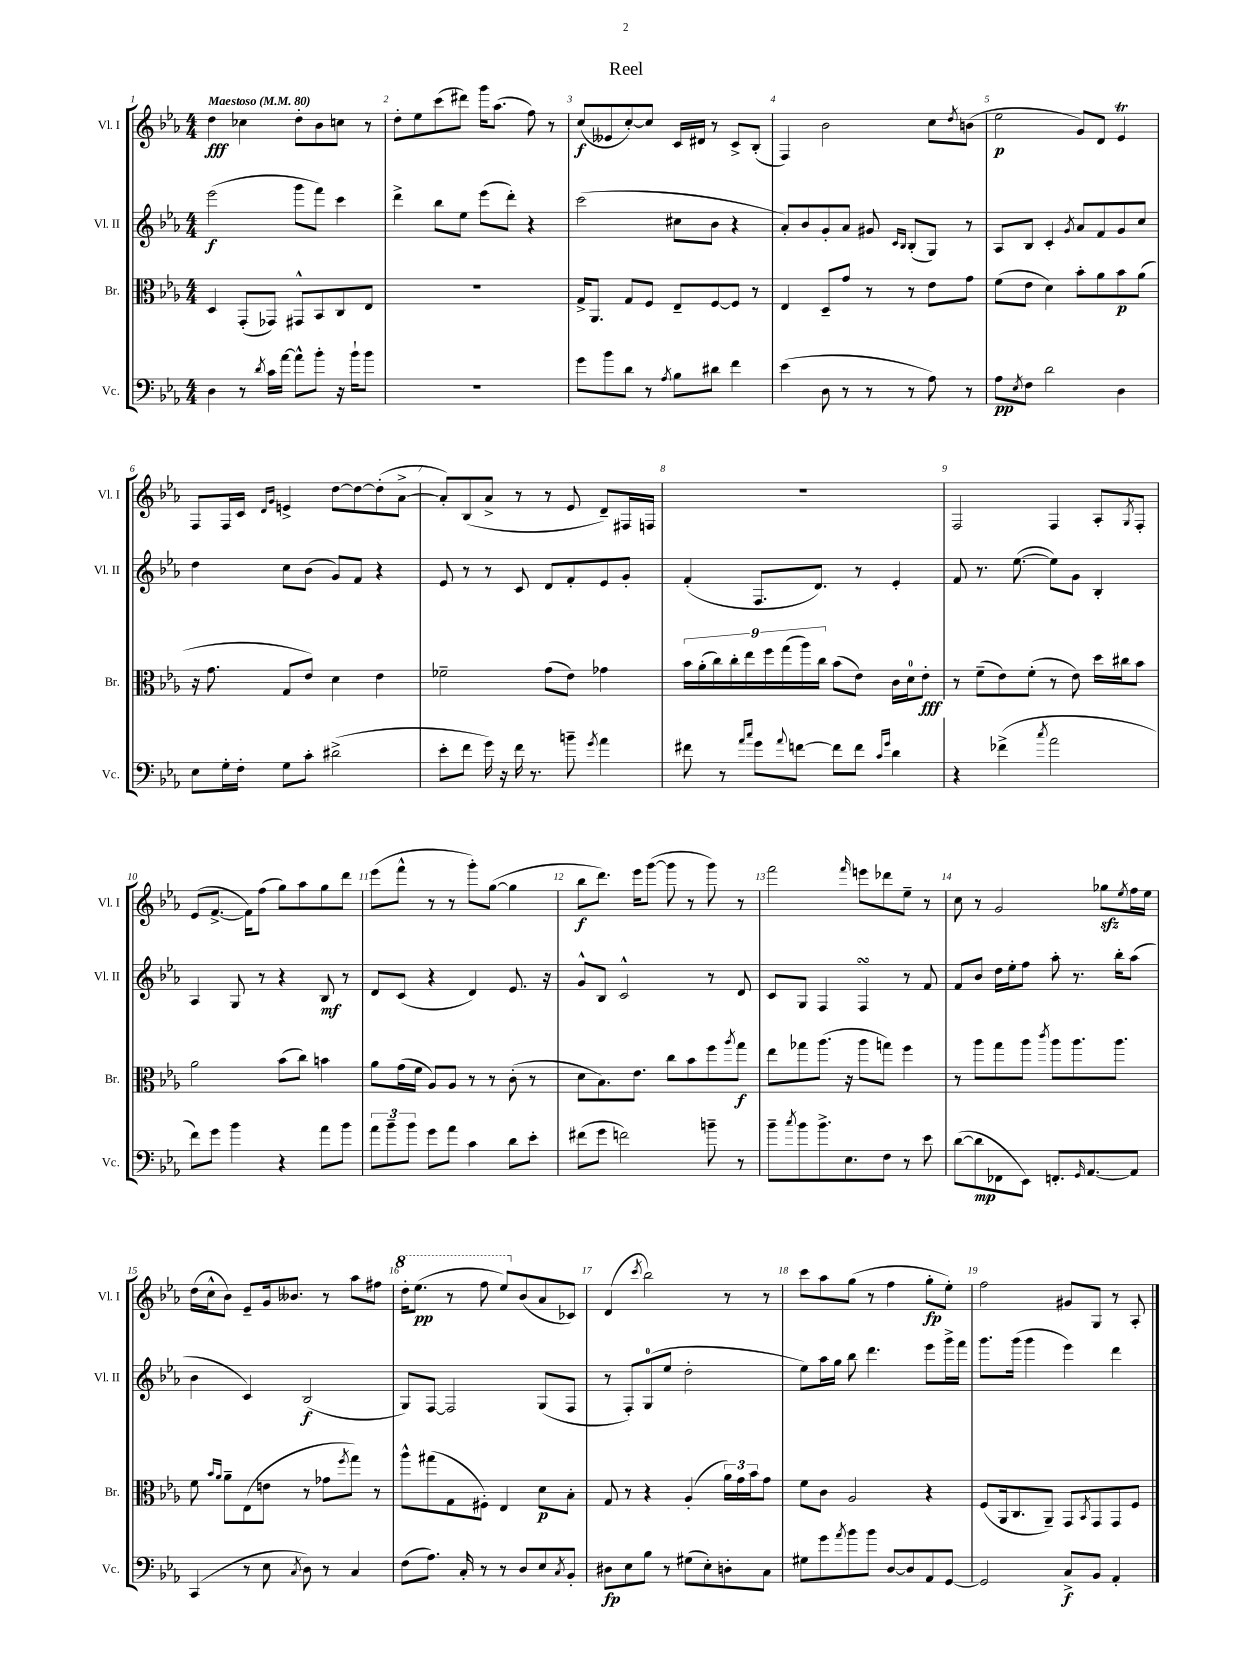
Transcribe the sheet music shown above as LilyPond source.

\header { title = "Reel" }
<<
\new StaffGroup <<
\new Staff = "s0" \with { instrumentName = "Vl. I" shortInstrumentName = "Vl. I" } {
    \clef treble \key ees \major \numericTimeSignature \time 4/4 \tempo "Maestoso" 4 = 80
    d''4\fff ces''4 d''8-. bes'8 c''8 r8 |
    d''8-. ees''8 c'''8( dis'''8) g'''16 aes''8.( f''8) r8 |
    c''8\f( eeses'8 c''8~-.) c''8 c'16 dis'16 r8 c'8-> bes8-.( |
    f4) bes'2 c''8 \acciaccatura { d''8 } b'8( |
    ees''2\p g'8) d'8 ees'4\trill |
    f8 f16 c'16 \grace { d'16 g'16 } e'4-> d''8~ d''8~ d''8-.( aes'8~-> |
    aes'8-.) bes8( aes'8-> r8 r8 ees'8 d'8--) fis16 f16 |
    R1 |
    f2 f4 aes8-. \acciaccatura { g8 } f8-. |
    ees'8( f'8.~-> f'16) f''8( g''8) aes''8 g''8 d'''8 |
    ees'''8( f'''8-^ r8 r8 g'''8-.) g''8~( g''4 |
    bes''8\f d'''8.) ees'''16 g'''8~( g'''8 r8 g'''8) r8 |
    f'''2 \grace { f'''16 } e'''8 des'''8 ees''8-- r8 |
    c''8 r8 g'2 ges''8\sfz \acciaccatura { ees''8 } f''16 ees''16 |
    d''16( c''16-^ bes'8) ees'8-- g'16 beses'8. r8 aes''8 fis''8 |
    \ottava #1 d'''16-. ees'''8.\pp( r8 f'''8 ees'''8) \ottava #0 bes'8( aes'8 ces'8) |
    d'4( \acciaccatura { c'''8 } bes''2) r8 r8 |
    c'''8 aes''8 g''8( r8 f''4 g''8-.\fp ees''8-.) |
    f''2 gis'8 g8 r8 aes8-. \bar "|." |
}
\new Staff = "s1" \with { instrumentName = "Vl. II" shortInstrumentName = "Vl. II" } {
    \clef treble \key ees \major \numericTimeSignature \time 4/4
    ees'''2\f( g'''8 f'''8) c'''4 |
    d'''4-> bes''8 ees''8 ees'''8( d'''8-.) r4 |
    c'''2( cis''8 bes'8 r4 |
    aes'8-.) bes'8 g'8-. aes'8 gis'8 \grace { c'16 bes16 } bes8-.( g8) r8 |
    aes8 bes8 c'4-. \acciaccatura { g'8 } aes'8 f'8 g'8 c''8 |
    d''4 c''8 bes'8( g'8) f'8 r4 |
    ees'8 r8 r8 c'8 d'8 f'8-. ees'8 g'8-. |
    f'4-.( f8. d'8.) r8 ees'4-. |
    f'8 r8. ees''8.~( ees''8) g'8 bes4-. |
    aes4 g8 r8 r4 bes8\mf r8 |
    d'8 c'8( r4 d'4) ees'8. r16 |
    g'8-^ bes8 c'2-^ r8 d'8 |
    c'8 g8 f4 f4\turn r8 f'8 |
    f'8 bes'8 d''16 ees''16-. f''8 aes''8-. r8. bes''16-. aes''8( |
    bes'4 c'4) bes2\f( |
    g8) f8~ f2 g8( f8 |
    r8 f8-.) g8-0( ees''8 d''2-. |
    ees''8) aes''16 g''16 bes''8 d'''4. ees'''8 g'''16-> f'''16 |
    g'''8. g'''16( g'''4 ees'''4) d'''4 \bar "|." |
}
\new Staff = "s2" \with { instrumentName = "Br." shortInstrumentName = "Br." } {
    \clef alto \key ees \major \numericTimeSignature \time 4/4
    d4 g,8-.( ges,8) gis,8-^ bes,8 c8 ees8 |
    R1 |
    g16-> aes,8. g8 f8 ees8-- f8~ f8 r8 |
    ees4 d8-- g'8 r8 r8 ees'8 g'8 |
    f'8( ees'8 d'4) bes'8-. aes'8 bes'8\p aes'8( |
    r16 g'8. g8 ees'8) d'4 ees'4 |
    fes'2-- g'8( ees'8) ges'4 |
    \tuplet 9/8 { bes'16 aes'16-.( c''16) c''16-. ees''16 f''16 g''16( aes''16) c''16 } bes'8( ees'8) c'16 d'16-0 ees'8-.\fff |
    r8 f'8--( ees'8) f'8-.( r8 ees'8) d''16 cis''16 bes'8 |
    aes'2 bes'8( c''8) b'4 |
    aes'8 g'16( f'16 aes8) aes8 r8 r8 c'8-.( r8 |
    d'8 bes8.) ees'8. c''8 bes'8 f''8 \acciaccatura { aes''8 } g''8\f |
    ees''8 ges''8 aes''8.( r16 aes''8 g''8) f''4 |
    r8 aes''8 g''8 aes''8 \acciaccatura { c'''8 } aes''8 aes''8. aes''8. |
    f'8 \grace { bes'16 aes'16 } aes'8-- ees8( e'8 r8 ges'8 \acciaccatura { f''8 } g''8) r8 |
    aes''8-^ gis''8( g8 fis8-.) ees4 d'8\p bes8-. |
    g8 r8 r4 aes4-.( \tuplet 3/2 { aes'16) g'16 bes'16 } g'8 |
    f'8 c'8 aes2 r4 |
    f8( aes,16 c8. aes,8--) g,8 \acciaccatura { bes,8 } g,8 g,8 f8 \bar "|." |
}
\new Staff = "s3" \with { instrumentName = "Vc." shortInstrumentName = "Vc." } {
    \clef bass \key ees \major \numericTimeSignature \time 4/4
    d4 r8 \acciaccatura { d'8 } c'16 aes'16~ aes'8-^ bes'8-. r16 bes'16-! bes'8 |
    R1 |
    g'8 bes'8 d'8 r8 \acciaccatura { aes8 } bes8 dis'8 f'4 |
    ees'4( d8 r8 r8 r8 aes8) r8 |
    aes8\pp \acciaccatura { ees8 } f8 d'2 d4 |
    ees8 g16-. f16-. g8 c'8-. dis'2->( |
    ees'8-. f'8 g'16) r16 f'16 r8. b'8-- \acciaccatura { g'8 } aes'4 |
    fis'8 r8 \grace { aes'16 c''16 } g'8 \appoggiatura { aes'8 } f'8~ f'8 f'8 \grace { c'16 g'16 } d'4 |
    r4 fes'4->( \acciaccatura { c''8 } aes'2 |
    f'8) g'8 bes'4 r4 aes'8 bes'8 |
    \tuplet 3/2 { aes'8 bes'8-- bes'8 } g'8 aes'8 c'4 d'8 ees'8-. |
    fis'8( g'8 f'2) b'8-- r8 |
    bes'8-- \acciaccatura { c''8 } bes'8 bes'8.-> ees8. f8 r8 ees'8 |
    d'8~( d'8\mp fes,8 ees,8) f,8.-. \grace { g,16 } aes,8.~ aes,8 |
    c,4( r8 ees8 \acciaccatura { c8 } d8) r8 c4 |
    f8( aes8.) c16-. r8 r8 d8 ees8 \acciaccatura { c8 } bes,8-. |
    dis8\fp ees8 bes8 r8 gis8( ees8-.) d8-. c8 |
    gis8 g'8 \acciaccatura { aes'8 } bes'8 bes'8 d8~ d8 aes,8 g,8~ |
    g,2 c8->\f bes,8 aes,4-. \bar "|." |
}
>>
>>
\layout { \context { \Score \override BarNumber.break-visibility = ##(#f #t #t) barNumberVisibility = #all-bar-numbers-visible } }
